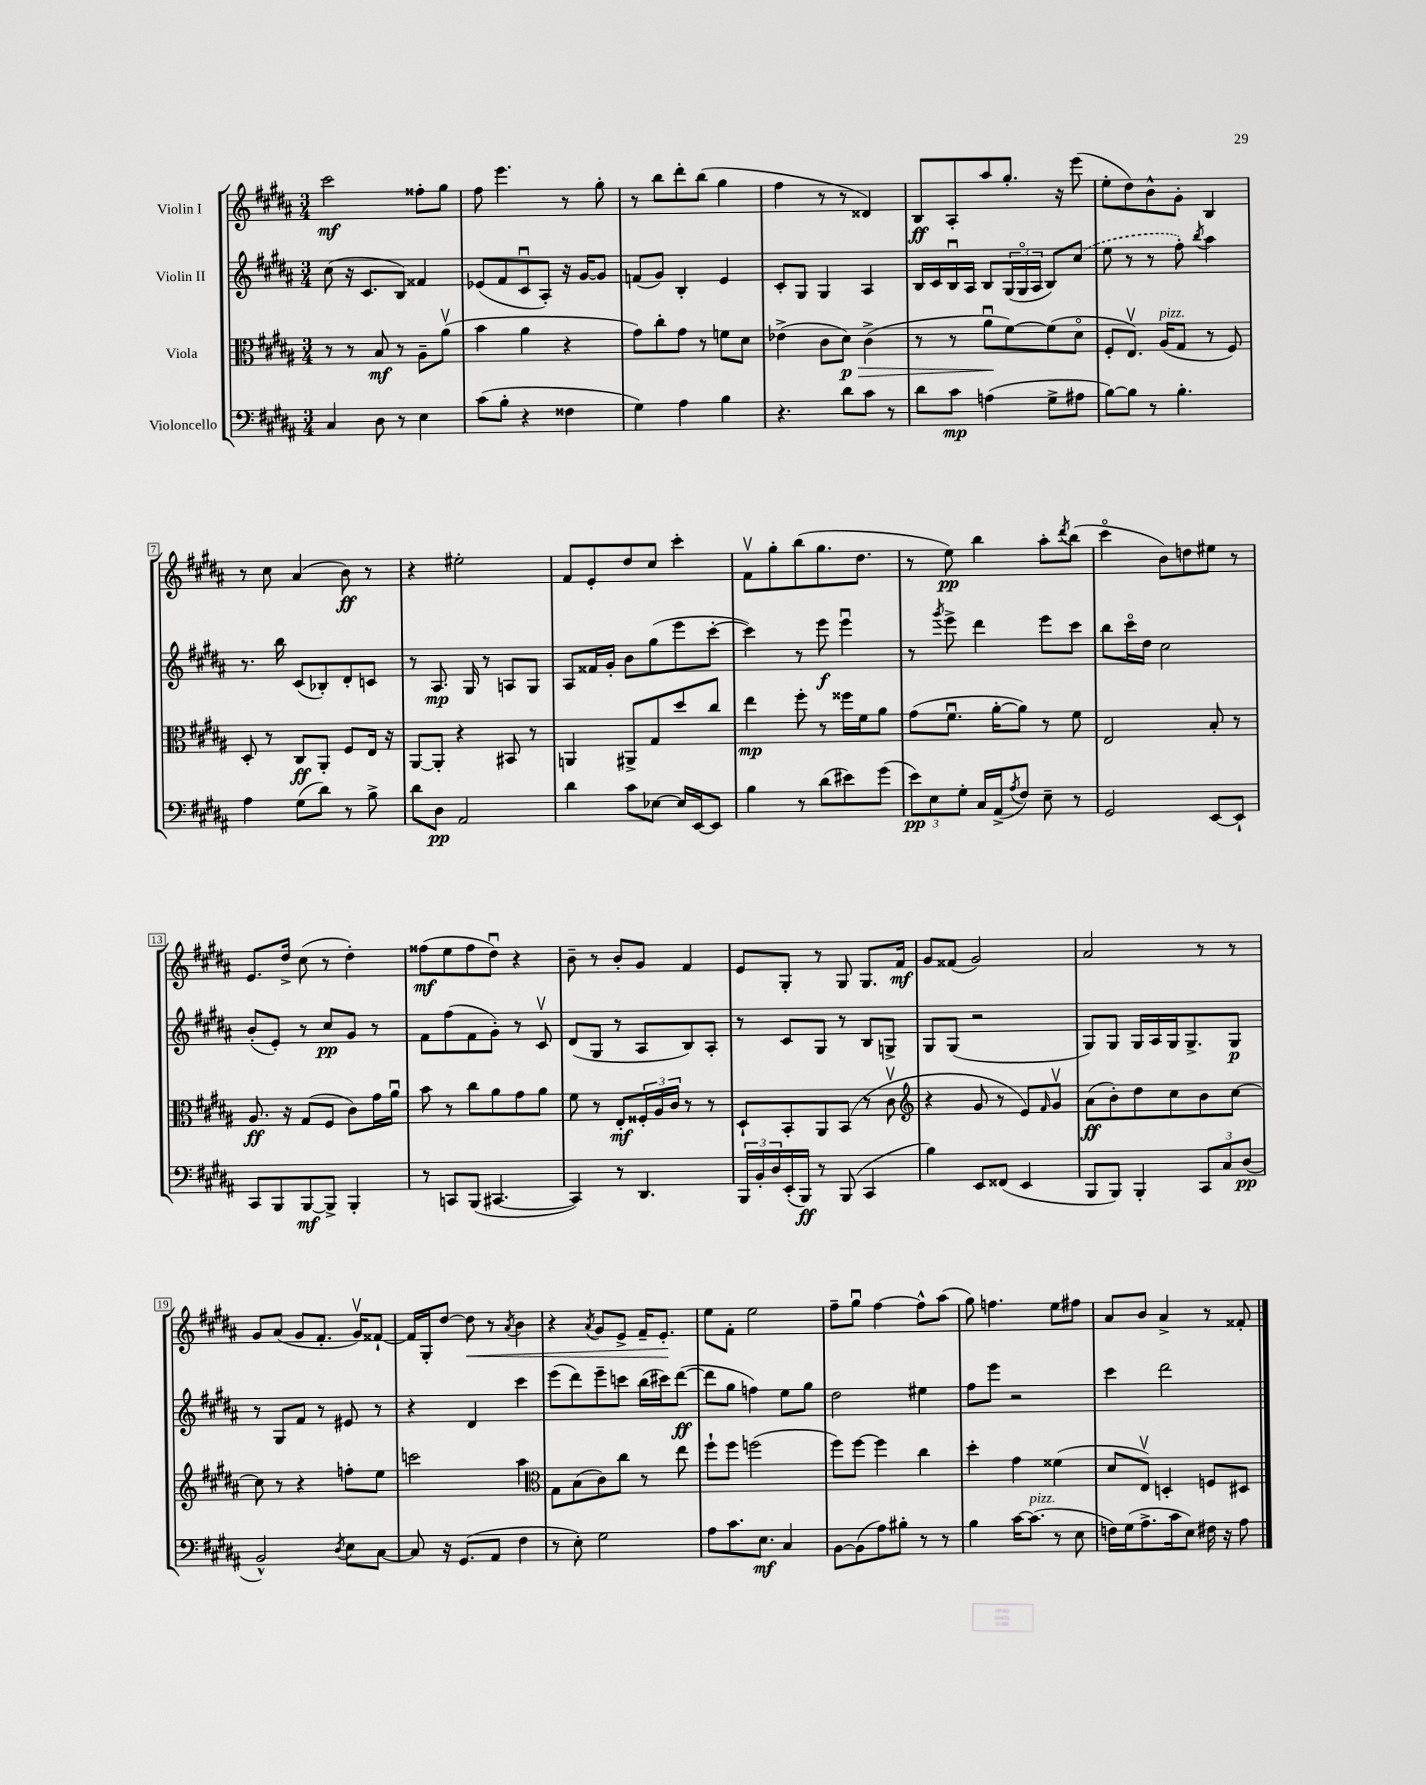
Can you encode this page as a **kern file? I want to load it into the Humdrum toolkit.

**kern	**dynam	**kern	**dynam	**kern	**dynam	**kern	**dynam
*part4	*part4	*part3	*part3	*part2	*part2	*part1	*part1
*staff4	*staff4	*staff3	*staff3	*staff2	*staff2	*staff1	*staff1
*I"Violoncello	*	*I"Viola	*	*I"Violin II	*	*I"Violin I	*
*clefF4	*	*clefC3	*	*clefG2	*	*clefG2	*
*k[f#c#g#d#a#]	*	*k[f#c#g#d#a#]	*	*k[f#c#g#d#a#]	*	*k[f#c#g#d#a#]	*
*M3/4	*	*M3/4	*	*M3/4	*	*M3/4	*
=1	=1	=1	=1	=1	=1	=1	=1
4C#/	.	8r	.	(8cc#\	.	2ccc#\	mf
.	.	8r	.	16r	.	.	.
.	.	.	.	8.c#/L	.	.	.
8D#\	.	8B/	mf	.	.	.	.
8r	.	8r	.	8B/J)	.	.	.
4E\	.	8A#~\L	.	4f##X/	.	8ff##X'\L	.
.	.	(8a#v\J	.	.	.	8gg#\J	.
=2	=2	=2	=2	=2	=2	=2	=2
(8c#\L	.	4b\	.	(8e-X/L	.	8ff#\	.
8B'\J	.	.	.	8f#/	.	4.eee\	.
4r	.	4a#\	.	8c#u/	.	.	.
.	.	.	.	8A#'/J)	.	.	.
4F##X\	.	4r	.	16r	.	8r	.
.	.	.	.	[16g#/KL	.	.	.
.	.	.	.	8g#/J]	.	8gg#'\	.
=3	=3	=3	=3	=3	=3	=3	=3
4G#\)	.	8g#\L)	.	(8fn/L	.	8r	.
.	.	8cc#'\	.	8g#/J)	.	8bb\L	.
4A#\	.	8g#\J	.	4B'/	.	8ddd#'\	.
.	.	8r	.	.	.	(8bb\J	.
4B\	.	8fn\L	.	4e/	.	4gg#\	.
.	.	8d#\J	.	.	.	.	.
=4	=4	=4	=4	=4	=4	=4	=4
4.r	.	(4e-X^\	.	8c#'/L	.	4ff#\	.
.	.	.	.	8G#/J	.	.	.
.	.	8c#\L	.	4G#/	.	8r	.
!	!	!	!LO:HP:b	!	!	!	!
8d#\L	.	8d#\J)	> p	.	.	8r	.
8c#\J	.	(4c#^\	.	4A#/	.	4d##X/)	.
8r	.	.	.	.	.	.	.
=5	=5	=5	=5	=5	=5	=5	=5
8d#\L	.	8r	.	16B/LL	.	8B/L	ff
.	.	.	.	16c#/	.	.	.
8c#\J	mp	8r	.	16Bu/	.	8A#'/	.
.	.	.	.	16A#/JJ	.	.	.
(4An\	.	8a#u\L	.	8B/L	.	8aa#/	.
.	.	[8f#\)	]	(24G#/L	.	8.gg#'/J	.
.	.	.	.	24G#/	.	.	.
.	.	.	.	24A#/JJ	.	.	.
8G#^\L	.	(8f#\]	.	8B/L)	.	.	.
.	.	.	.	.	.	16r	.
8A#X\J	.	8d#\J	.	(8cc#/J	.	(8eee\	.
=6	=6	=6	=6	=6	=6	=6	=6
[8B\L)	.	8F#'/L	.	8ee\	.	8ee'\L	.
8B\J]	.	8.Ev/J)	.	8r	.	8dd#\)	.
8r	.	.	.	8r	.	8b^^\	.
!	!	!LO:TX:a:i:t=pizz.	!	!	!	!	!
.	.	(16A#/KL	.	.	.	.	.
4.B'\	.	8G#/J	.	8ff#'\)	.	8g#'\J	.
.	.	.	.	8qbb/	.	.	.
.	.	8r	.	4aa#\	.	4B/	.
.	.	8F#/)	.	.	.	.	.
!!LO:LB:g=z
=7	=7	=7	=7	=7	=7	=7	=7
4A#\	.	8D#'/	.	8.r	.	8r	.
.	.	8r	.	.	.	8cc#\	.
.	.	.	.	16bb\	.	.	.
(8G#\L	.	8C#/L	ff	(8c#/L	.	(4a#/	.
8d#\J)	.	8AA#'/J	.	8B-X'/)	.	.	.
8r	.	8F#/L	.	8d#'/	.	8b\)	ff
8B^\	.	16E/Jk	.	8cn/J	.	8r	.
.	.	16r	.	.	.	.	.
=8	=8	=8	=8	=8	=8	=8	=8
8d#\L	.	[8AA#/L	.	8r	.	4r	.
8D#\J	pp	8AA#'/J]	.	8.A#/	mp	.	.
2AA#/	.	4r	.	.	.	2ee#X'\	.
.	.	.	.	16G#/	.	.	.
.	.	.	.	8r	.	.	.
.	.	8BB#X/	.	8An/L	.	.	.
.	.	8r	.	8G#/J	.	.	.
=9	=9	=9	=9	=9	=9	=9	=9
4d#\	.	4AAn/	.	8A#/L	.	8f#/L	.
.	.	.	.	16f##X/L	.	8e'/	.
.	.	.	.	16g#'/JJ	.	.	.
8c#\L	.	8AA#X^/L	.	8b\L	.	8dd#/	.
[8E-X\J	.	8G#/	.	(8gg#\	.	8cc#/J	.
16E-/LL]	.	8dd#/	.	8eee\	.	4ccc#'\	.
[16EE/J	.	.	.	.	.	.	.
8EE/J]	.	8cc#/J	.	[8ccc#'\J	.	.	.
=10	=10	=10	=10	=10	=10	=10	=10
4B\	.	4ee\	mp	4ccc#\])	.	8f#v\L	.
.	.	.	.	.	.	8gg#'\	.
8r	.	8ff#'\	.	8r	.	(8bb\	.
(8d#\L	.	8r	.	8eee\	f	8.gg#\	.
8e#X\)	.	16ff##X\LL	.	4eeeu\	.	.	.
.	.	16f#\J	.	.	.	8.dd#\J	.
(8g#\J	.	8a#\J	.	.	.	.	.
=11	=11	=11	=11	=11	=11	=11	=11
12e\L)	pp	(8g#\L	.	8r	.	8r	.
12E\	.	.	.	.	.	.	.
.	.	.	.	8qggg#/	.	.	.
.	.	8.f#u\J	.	8eee^\	.	8ee\)	pp
12G#'\J	.	.	.	.	.	.	.
16C#/LL	.	.	.	4ddd#\	.	4bb\	.
(16AA#^/J	.	[16a#'\KL	.	.	.	.	.
8qA#/	.	.	.	.	.	.	.
8F#/J)	.	8a#\J])	.	.	.	.	.
8E~\	.	8r	.	8eee\L	.	8aa#'\L	.
.	.	.	.	.	.	8qddd#/	.
8r	.	8f#\	.	8ccc#\J	.	(8bb\J	.
=12	=12	=12	=12	=12	=12	=12	=12
2GG#/	.	2E/	.	8bb\L	.	4ccc#\	.
.	.	.	.	16ccc#\L	.	.	.
.	.	.	.	16dd#\JJ	.	.	.
.	.	.	.	2cc#\	.	8b\L)	.
.	.	.	.	.	.	8ddn\	.
[8EE/L	.	8B'/	.	.	.	8ee#X\J	.
8EE`/J]	.	8r	.	.	.	8r	.
!!LO:LB:g=z
=13	=13	=13	=13	=13	=13	=13	=13
8CC#/L	.	8.A#/	ff	(8b'/L	.	8.e/L	.
8BBB/	.	.	.	8e'/J)	.	.	.
.	.	16r	.	.	.	16dd#^/Jk	.
[8BBB/	mf	(8G#/L	.	8r	.	(8cc#\	.
8BBB^/J]	.	8F#/J	.	8cc#/L	pp	8r	.
4BBB'/	.	8c#\L)	.	8g#/J	.	4dd#'\)	.
.	.	16g#\L	.	8r	.	.	.
.	.	16a#u\JJ	.	.	.	.	.
=14	=14	=14	=14	=14	=14	=14	=14
8r	.	8b\	.	8f#\L	.	(8ff##X\L	mf
8CCn/L	.	8r	.	(8ff#\	.	8ee\	.
(8BBB/J	.	8cc#\L	.	8f#\	.	8ff##\	.
[4.CC#X/	.	8a#\	.	8g#'\J)	.	8dd#u\J)	.
.	.	8g#\	.	8r	.	4r	.
.	.	8a#\J	.	8c#v/	.	.	.
=15	=15	=15	=15	=15	=15	=15	=15
4CC#/])	.	8f#\	.	(8d#/L	.	8b~\	.
.	.	8r	.	8G#/J	.	8r	.
8r	.	8E'/L	mf	8r	.	8b'/L	.
4.DD#/	.	24F##X'/L	.	8A#/L	.	8g#/J	.
.	.	24A#/	.	.	.	.	.
.	.	24c#/JJ	.	.	.	.	.
.	.	8r	.	8B/)	.	4f#/	.
.	.	8r	.	8A#'/J	.	.	.
=16	=16	=16	=16	=16	=16	=16	=16
24BBB/LL	.	8D#`/L	.	8r	.	8e/L	.
24BB'/	.	.	.	.	.	.	.
24D#/	.	.	.	.	.	.	.
(16EE'/	.	8BB'/	.	8c#/L	.	8G#'/J	.
16BBB/JJ)	ff	.	.	.	.	.	.
8r	.	8AA#/	.	8G#/J	.	8r	.
(8BBB/	.	(8BB/J	.	8r	.	8G#/	.
4CC#/	.	8r	.	8B/L	.	8.G#/L	.
.	.	8c#v\	.	8Gn^/J	.	.	.
.	.	.	.	.	.	16f#/Jk	mf
=17	=17	=17	=17	=17	=17	=17	=17
*	*	*clefG2	*	*	*	*	*
4B\)	.	4r	.	8G#/L	.	8g#/L	.
.	.	.	.	(8G#/J	.	(8f##X/J	.
8EE/L	.	8g#/	.	2r	.	2g#/)	.
(8FF##X/J	.	8r	.	.	.	.	.
4EE/	.	8e/L)	.	.	.	.	.
.	.	16qqf#/	.	.	.	.	.
.	.	8g#v/J	.	.	.	.	.
=18	=18	=18	=18	=18	=18	=18	=18
8BBB/L	.	(8a#\L	ff	8G#/L)	.	2a#/	.
8BBB/J)	.	8b'\)	.	8G#/J	.	.	.
4BBB'/	.	8dd#\	.	16G#/LL	.	.	.
.	.	.	.	16A#/	.	.	.
.	.	8cc#\	.	16G#/J	.	.	.
.	.	.	.	8.G#^/	.	.	.
12CC#/L	.	8b\	.	.	.	8r	.
12C#/	.	.	.	.	.	.	.
.	.	[8cc#\J	.	8G#/J	p	8r	.
(12D#/J	pp	.	.	.	.	.	.
!!LO:LB:g=z
=19	=19	=19	=19	=19	=19	=19	=19
2BB^^/)	.	8cc#\]	.	8r	.	8g#/L	.
.	.	8r	.	8G#/L	.	(8a#/J	.
.	.	4r	.	8f#/J	.	8g#/L	.
.	.	.	.	8r	.	8.f#'/J	.
8qD#/	.	.	.	.	.	.	.
8E\L	.	8ffn'\L	.	8e#X/	.	.	.
.	.	.	.	.	.	16g#v/KL)	.
[8C#\J	.	8ee\J	.	8r	.	[8f##X`/J	.
=20	=20	=20	=20	=20	=20	=20	=20
8C#/]	.	2cccn\	.	4r	.	16f##/LL]	.
.	.	.	.	.	.	16G#'/J	.
16r	.	.	.	.	.	[8dd#/J	.
(8.GG#/L	.	.	.	.	.	.	.
!	!	!	!	!	!	!	!LO:HP:b
.	.	.	.	4d#/	.	8dd#\]	<
8AA#/J	.	.	.	.	.	8r	.
.	.	.	.	.	.	8qa#/	.
4F#\	.	4aa#\	.	4ccc#\	.	4b\	.
=21	=21	=21	=21	=21	=21	=21	=21
*	*	*clefC3	*	*	*	*	*
8r	.	8G#\L	.	(8eee\L	.	4r	.
8E'\)	.	(8B\	.	8ddd#\)	.	.	.
.	.	.	.	.	.	8qa#/	.
2G#\	.	8c#\)	.	8eee~\	.	8g#/L	.
.	.	8cc#\J	.	8cccn\J	.	8e^/J	.
.	.	8r	.	(16bb\LL	.	16f#~/KL	.
.	.	.	.	16ccc#X\J)	.	8.e'/J	.
.	.	8ee\	.	([8ddd#\J	ff	.	.
.	.	.	.	.	.	.	[
=22	=22	=22	=22	=22	=22	=22	=22
8A#\L	.	8ff#`\L	.	8ddd#\L]	.	8ee\L	.
8.c#\	.	8ff#\J	.	8gg#\J	.	8f#'\J	.
.	.	(2ffn\	.	4ffn\)	.	2ee\	.
8.E\J	mf	.	.	.	.	.	.
4C#/	.	.	.	8ee\L	.	.	.
.	.	.	.	8gg#\J	.	.	.
=23	=23	=23	=23	=23	=23	=23	=23
[8BB\L	.	8ff#\L)	.	2dd#\	.	8ff#~\L	.
(8BB\]	.	[8ff#\J	.	.	.	8gg#u\J	.
8A#\)	.	4ff#\]	.	.	.	[4ff#\	.
8B#X'\J	.	.	.	.	.	.	.
8r	.	4cc#\	.	4ee#X\	.	8ff#^^\L]	.
8r	.	.	.	.	.	(8aa#\J	.
=24	=24	=24	=24	=24	=24	=24	=24
4B\	.	4dd#'\	.	8ff#\L	.	8gg#\)	.
.	.	.	.	8eee\J	.	4.ffn\	.
[16c#\KL	.	4g#\	.	2r	.	.	.
!LO:TX:a:i:t=pizz.	!	!	!	!	!	!	!
(8.c#\J]	.	.	.	.	.	.	.
8r	.	(4f##X\	.	.	.	8ee\L	.
8E\	.	.	.	.	.	8ff#X\J	.
=25	=25	=25	=25	=25	=25	=25	=25
16Fn\LL)	.	8d#/L	.	4ccc#\	.	8a#/L	.
(16G#\J	.	.	.	.	.	.	.
8.A#^\	.	8Ev/J)	.	.	.	8b/J	.
.	.	4Dn'/	.	2ddd#\	.	4a#^/	.
16c#\k	.	.	.	.	.	.	.
8E\J)	.	.	.	.	.	.	.
16F#X\	.	8Fn/L	.	.	.	8r	.
16r	.	.	.	.	.	.	.
8A#\	.	8D#X/J	.	.	.	8f##X'/	.
==	==	==	==	==	==	==	==
*-	*-	*-	*-	*-	*-	*-	*-
